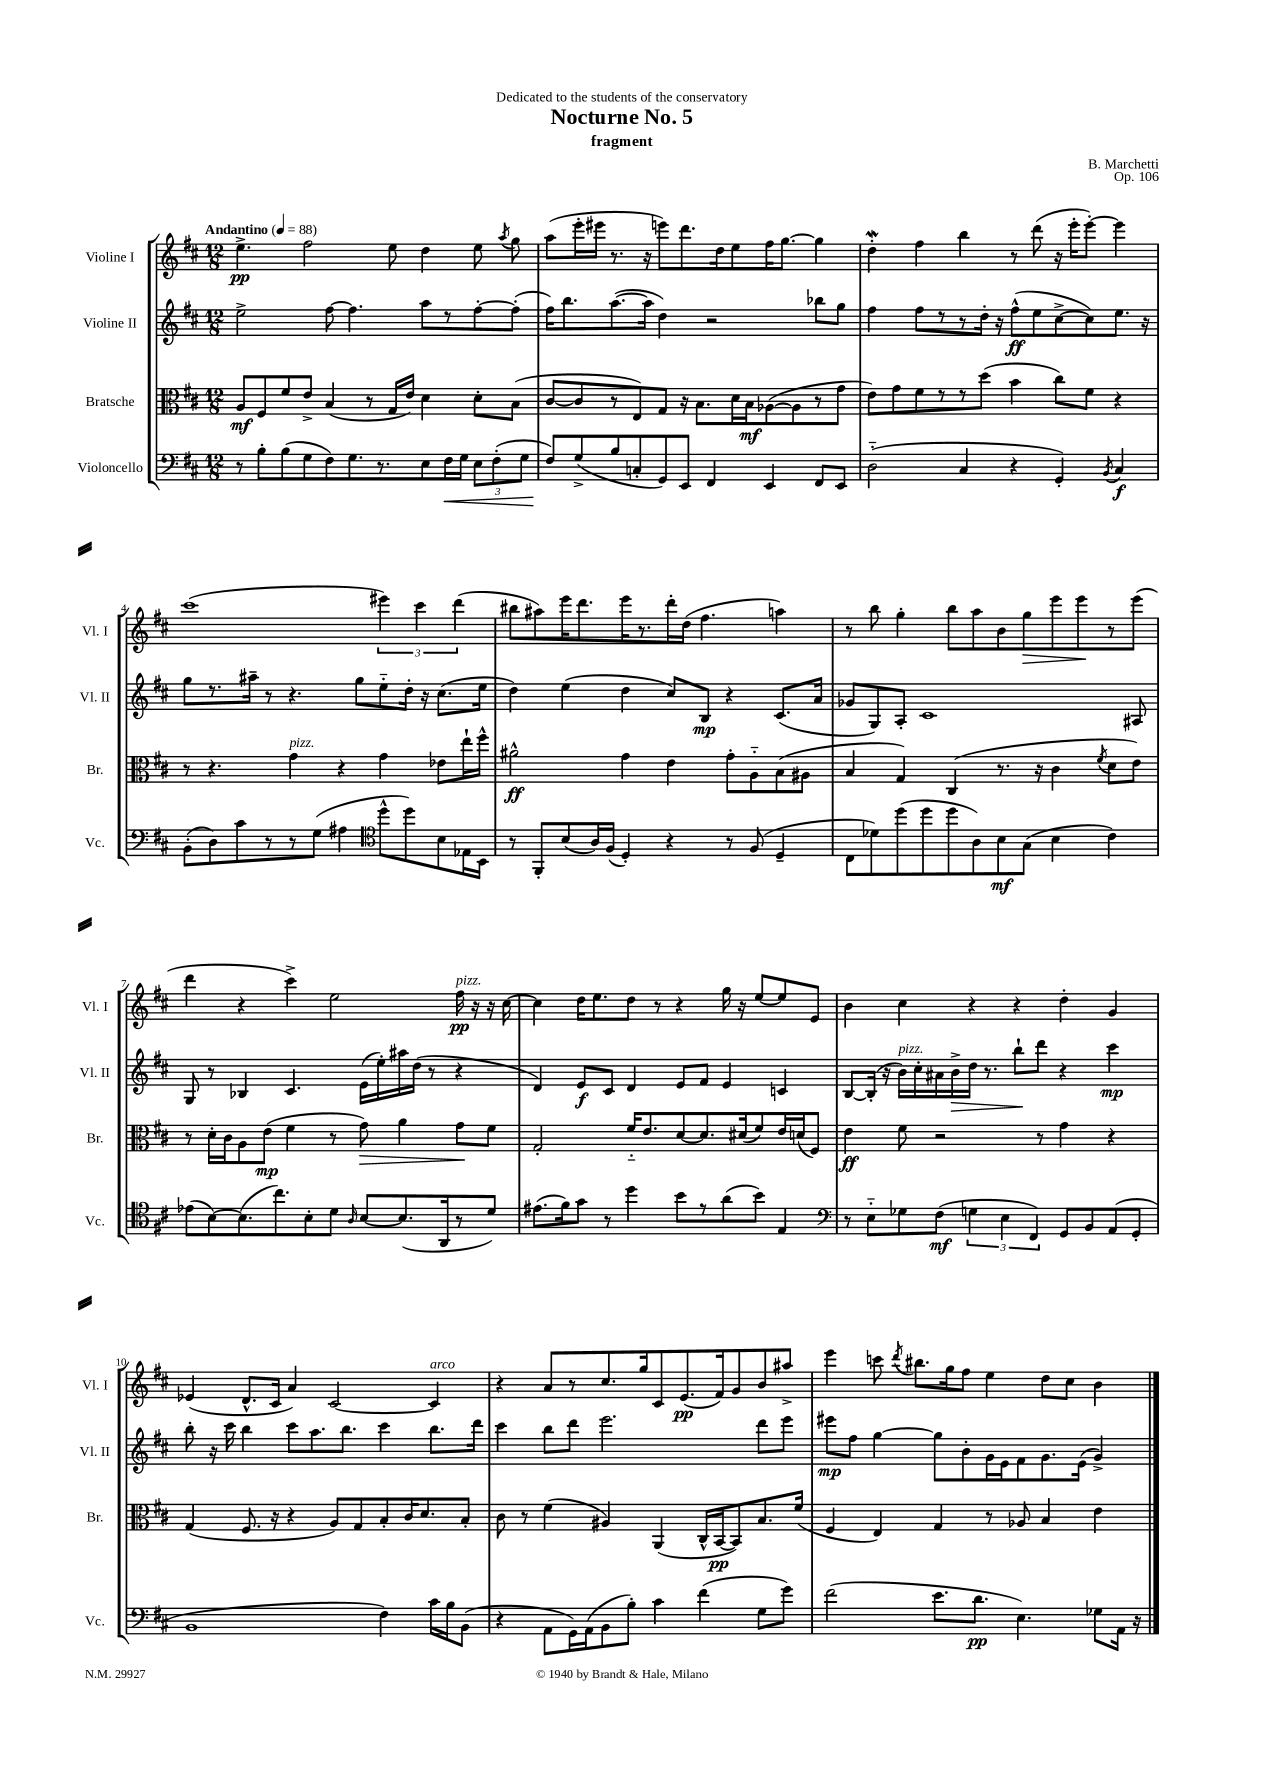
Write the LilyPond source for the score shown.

\header { title = "Nocturne No. 5" composer = "B. Marchetti" subtitle = "fragment" dedication = "Dedicated to the students of the conservatory" opus = "Op. 106" }
<<
\new StaffGroup <<
\new Staff = "s0" \with { instrumentName = "Violine I" shortInstrumentName = "Vl. I" } {
    \clef treble \key d \major \numericTimeSignature \time 12/8 \tempo "Andantino" 4 = 88
    \autoBeamOff e''4.->\pp fis''2 e''8 d''4 e''8 \acciaccatura { a''8 } g''8 |
    a''8[( e'''16-. eis'''16] r8. r16 e'''8[) d'''8. d''16 e''8 fis''16 g''8.]~ g''4 |
    d''4-.\mordent fis''4 b''4 r8 d'''8( r16 e'''16[-. e'''8]~-.) e'''4 |
    cis'''1( \tuplet 3/2 { eis'''4) cis'''4 d'''4( } |
    bis''8[ ais''8) e'''16 d'''8. e'''16 r8. d'''16-. d''16]( fis''4. a''4) |
    r8 b''8 g''4-. b''8[ a''8 b'8 g''8\> e'''8 e'''8\! r8 e'''8]( |
    d'''4 r4 cis'''4->) e''2 fis''16\pp^\markup { \italic "pizz." } r16 r16 cis''16~ |
    cis''4 d''16[ e''8. d''8] r8 r4 g''16 r16 e''8[~ e''8 e'8] |
    b'4 cis''4 r4 r4 d''4-. g'4 |
    ees'4( d'8.[-^ cis'16] a'4) cis'2~ cis'4^\markup { \italic "arco" } |
    r4 a'8[ r8 cis''8. g''16 cis'8 e'8.\pp( fis'16) g'8 b'8 ais''8]-> |
    e'''4 c'''8 \acciaccatura { d'''8 } bis''8.[ g''16 fis''8] e''4 d''8[ cis''8] b'4 \bar "|." |
}
\new Staff = "s1" \with { instrumentName = "Violine II" shortInstrumentName = "Vl. II" } {
    \clef treble \key d \major \numericTimeSignature \time 12/8
    \autoBeamOff e''2-> fis''8~ fis''4. a''8[ r8 fis''8~-. fis''8]-.( |
    fis''16[) b''8. a''8.~( a''16] d''4) r2 bes''8[ g''8] |
    fis''4 fis''8[ r8 r8 d''16]-. r16 fis''8[-^\ff( e''8 cis''8~-> cis''8) e''8.] r16 |
    g''8[ r8. ais''16]-- r8 r4. g''8[ e''8-_ d''16]-. r16 cis''8.[( e''16] |
    d''4) e''4( d''4 cis''8[) b8]\mp r4 cis'8.[( a'16] |
    ges'8[ g8) a8]-. cis'1 ais8 |
    g8 r8 bes4 cis'4. e'16[( e''16-.) ais''16 d''16]( r8 r4 |
    d'4) e'8[\f cis'8] d'4 e'8[ fis'8] e'4 c'4 |
    b8[~ b16]-.( r16 b'16[^\markup { \italic "pizz." }) cis''16-. ais'16 b'16->\> d''16] r8. b''8[-!\! d'''8] r4 cis'''4\mp |
    b''8-. r16 cis'''16 b''4 cis'''8[ a''8. b''8.] cis'''4 b''8.[ d'''16] |
    cis'''4 b''8[ d'''8] e'''2. d'''8[ e'''8] |
    eis'''8[\mp fis''8] g''4~ g''8[ b'8-. g'16 e'16 fis'8 g'8. e'16]( g'4->) \bar "|." |
}
\new Staff = "s2" \with { instrumentName = "Bratsche" shortInstrumentName = "Br." } {
    \clef alto \key d \major \numericTimeSignature \time 12/8
    \autoBeamOff a8[\mf fis8 fis'8 e'8]-> b4( r8 g16[ e'16]) d'4 d'8[-. b8]( |
    cis'8[~ cis'8 r8 e8) g8] r16 b8.[ d'16 b16\mf aes8~( aes8 r8 g'8] |
    e'8[) g'8 fis'8 r8 r8 d''8]( b'4 cis''8[) fis'8] r4 |
    r8 r4. g'4^\markup { \italic "pizz." } r4 g'4 ees'8[ e''16-! fis''16]-^ |
    ais'2-^\ff g'4 e'4 g'8[-. a8-_ b8( ais8] |
    b4 g4) cis4( r8. r16 cis'4 \acciaccatura { fis'8 } d'8[ e'8]) |
    r8 d'16[-. cis'16 a8 e'8]\mp( fis'4 r8 g'8\>) a'4 g'8[\! fis'8] |
    g2-. fis'16[-_ e'8. d'8~ d'8. dis'16( fis'8) e'16 d'16( fis8]) |
    e'4\ff fis'8 r2 r8 g'4 r4 |
    g4( fis8. r16 r4 a8[) g8 b8-. cis'16 d'8. b8]-. |
    cis'8 r8 fis'4( ais4) a,4( cis16[-^ b,16~\pp b,8) b8. fis'16]( |
    fis4 e4) g4 r8 aes8 b4 e'4 \bar "|." |
}
\new Staff = "s3" \with { instrumentName = "Violoncello" shortInstrumentName = "Vc." } {
    \clef bass \key d \major \numericTimeSignature \time 12/8
    \autoBeamOff r8 b8[-. b8( g8 fis8) g8. r8. e8 fis16\< g16] \tuplet 3/2 { e8[ fis8-.( g8] } |
    fis8[\!) g8->( b8 c8-. g,8) e,8] fis,4 e,4 fis,8[ e,8] |
    d2-_( cis4 r4 g,4-.) \acciaccatura { b,8 } cis4\f |
    b,8[-.( d8) cis'8 r8 r8 g8]( ais4 \clef tenor d''8[-^ d''8) b8 ees16 b,16] |
    r8 fis,8[-. b8( a16) fis16]( d4-.) r4 r8 fis8( d4-- |
    cis8[ des'8) d''8( d''8 d''8 a8) b8\mf g8]( b4 cis'4) |
    ees'8[( b8~) b8.( cis''8.) b8-. d'8] \grace { a16 } b8[~ b8.( a,16 r8 d'8]) |
    eis'8.[( fis'16) g'8] r8 d''4 b'8[ r8 a'8( b'8]) e4 |
    \clef bass r8 e8[-_ ges8 fis8]\mf( \tuplet 3/2 { g4 e4 fis,4) } g,8[ b,8 a,8( g,8]-. |
    b,1 fis4) cis'16[ b16 b,8]( |
    r4 a,8[ g,16) a,16( b,8 b8]-.) cis'4 fis'4( g8[ g'8]) |
    fis'2( e'8.[ d'8.]\pp e4.) ges8[ a,16] r16 \bar "|." |
}
>>
>>
